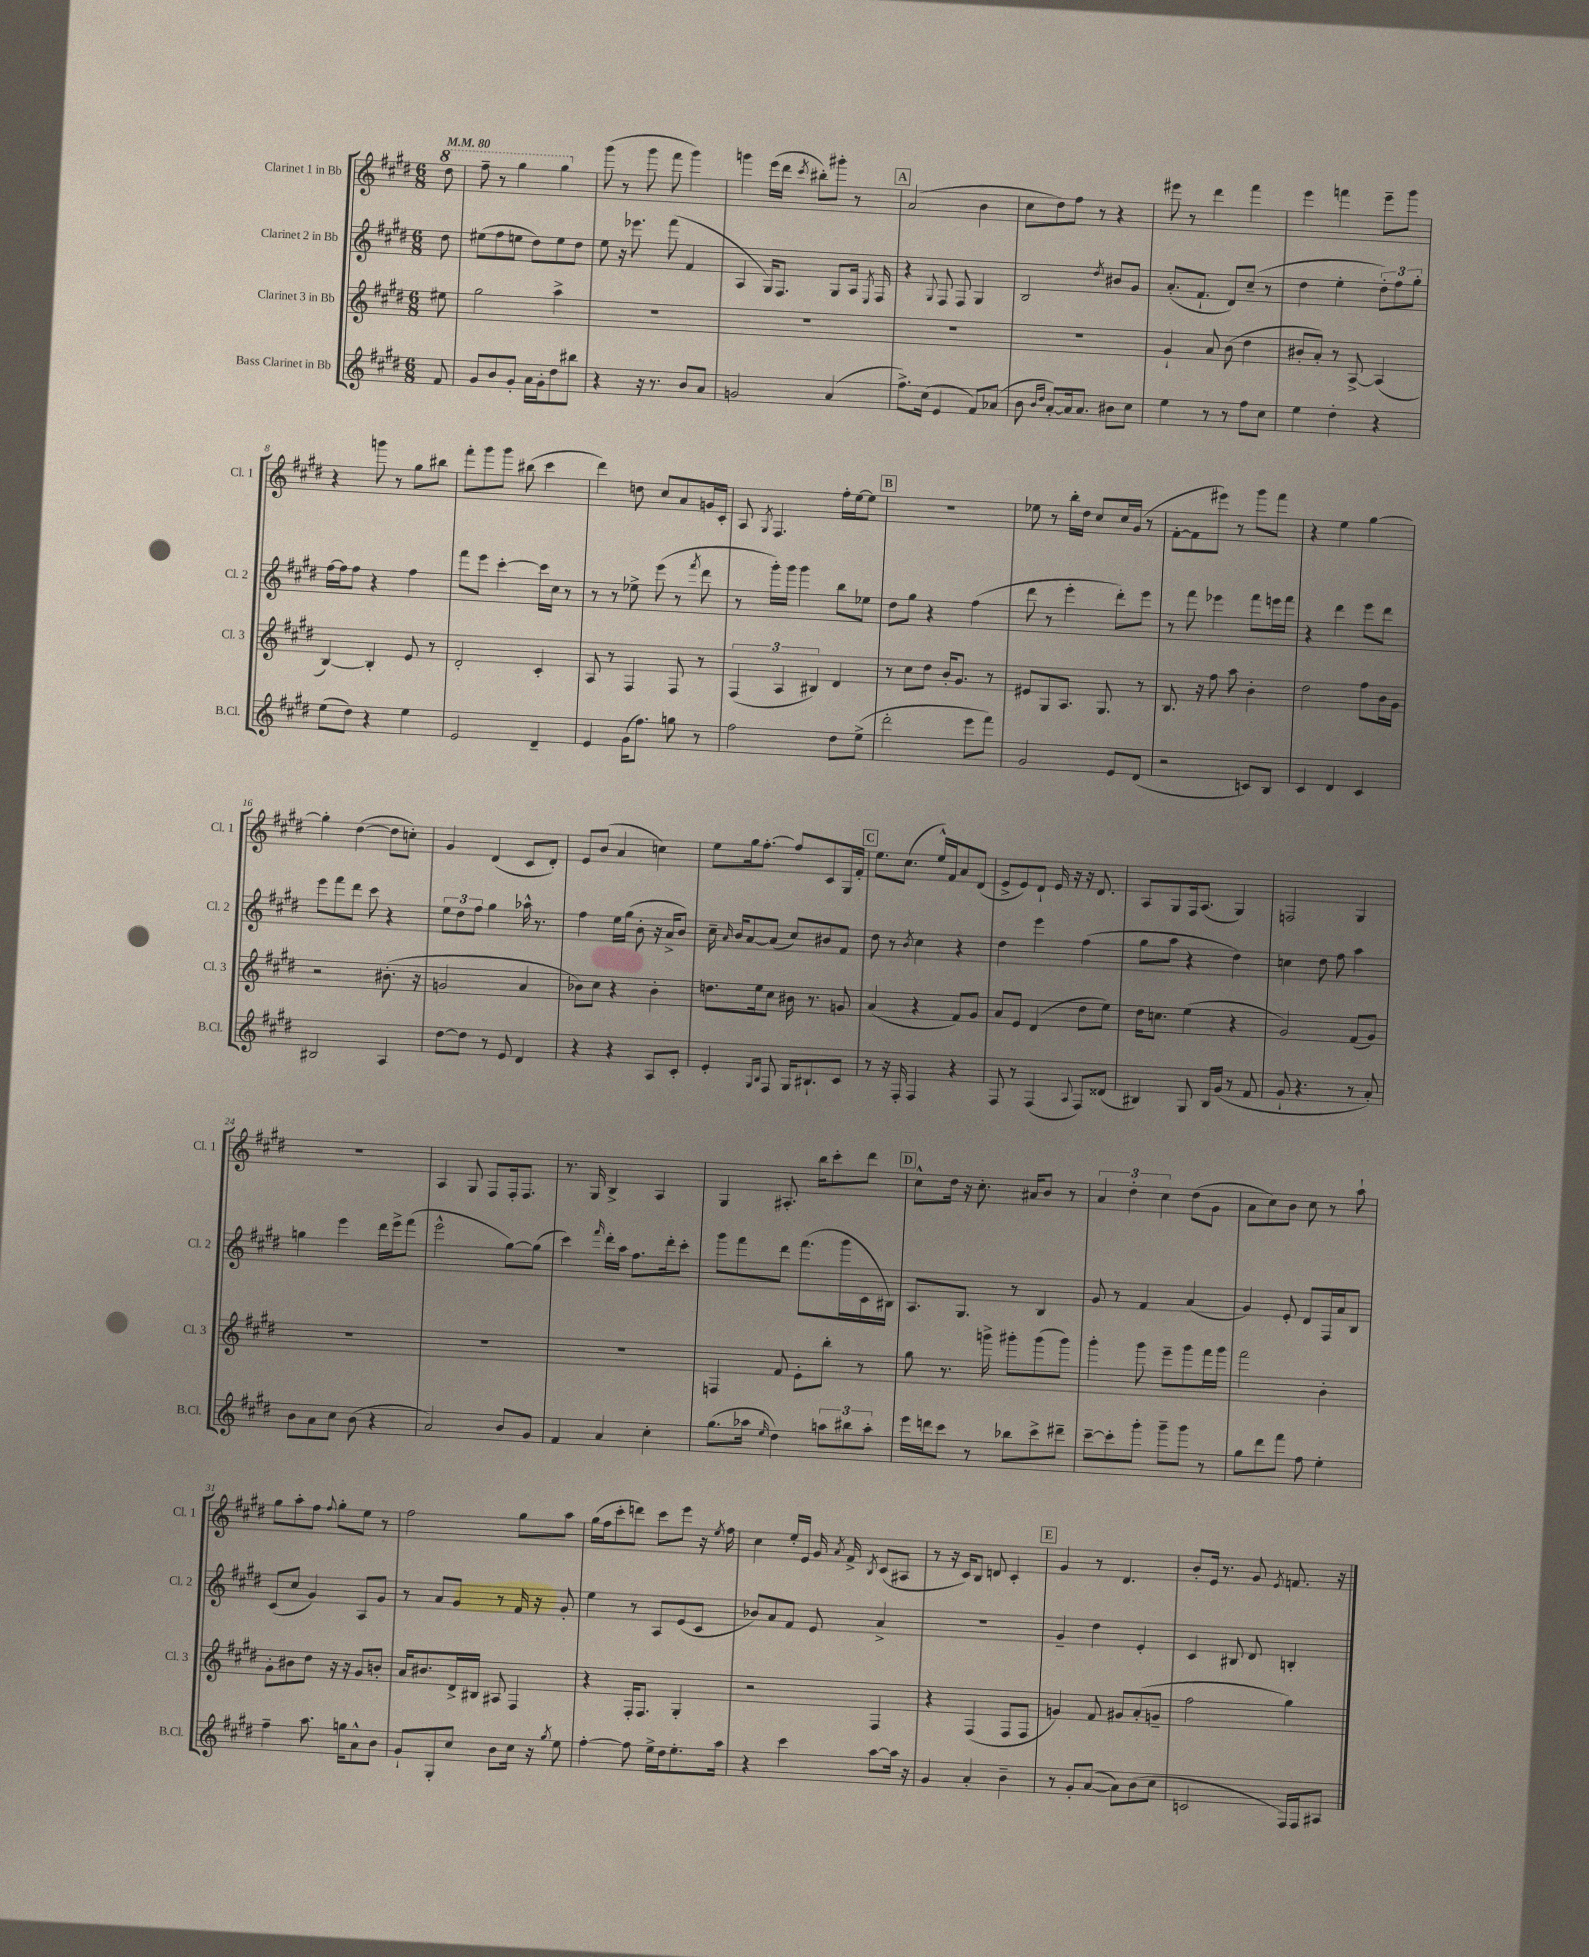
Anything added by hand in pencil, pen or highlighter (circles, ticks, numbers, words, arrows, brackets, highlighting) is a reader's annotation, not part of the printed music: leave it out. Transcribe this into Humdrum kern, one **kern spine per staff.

**kern	**kern	**kern	**kern
*staff4	*staff3	*staff2	*staff1
*clefG2	*clefG2	*clefG2	*clefG2
*k[f#c#g#d#]	*k[f#c#g#d#]	*k[f#c#g#d#]	*k[f#c#g#d#]
*M6/8	*M6/8	*M6/8	*M6/8
*MM80	*MM80	*MM80	*MM80
8f#/	8ee#\	8dd#\	8ddd#\
=	=	=	=
8g#/L	2gg#\	(8ee#\L	8fff#~\
8b/	.	8ff#\	8r
8g#'/J	.	8ee\J	4ggg#\
16a\LL	.	8dd#\L)	.
16g#'\J	.	.	.
8dd#\	4aa^\	8ee\	4ggg#\
8bb#\J	.	8dd#\J	.
=	=	=	=
4r	2.r	8ee\	(8ggg#\
.	.	16r	8r
.	.	8.eee-\	.
16r	.	.	8ggg#\
8.r	.	.	.
.	.	(8fff#\	8fff#\
8b/L	.	4f#/	4ggg#\)
8a/J	.	.	.
=	=	=	=
2g/	2.r	4A/	4ggg\
.	.	16G#/LK)	(16eee\LL
.	.	8.F#/J	16ddd#\JJ
.	.	.	8qccc#/
.	.	.	8bb#'\L)
(4a/	.	8G#/L	8ggg#'\J
.	.	16A/Jk	8r
.	.	8qE/	.
.	.	16F#/	.
=	=	=	=
8.ff#^\L)	2.r	4r	(2a/
(16cc#\Jk	.	.	.
.	.	8qqG#/	.
4e/	.	8F#/	.
.	.	8F#/	.
8f#/L)	.	4G#/	4b\
(8a-/J	.	.	.
=	=	=	=
8b\	2.r	2B/	8cc#\L
16qqb/LL	.	.	.
16qqdd#/JJ	.	.	.
[8a'/L)	.	.	8dd#\)
16a/]k	.	.	8ff#\J
8.a/J	.	.	.
.	.	.	8r
.	.	8qdd#/	.
8b#\L	.	8b#/L	4r
8cc#\J	.	8g#/J	.
=	=	=	=
4ee\	4g#`/	(8.a'/L	8eee#\
.	.	.	8r
.	.	8.f#`/J	.
8r	8a/	.	4ddd#\
8r	(8b\	8d#/L)	.
8ff#\L	4dd#\	(8cc#~/J	4fff#\
8cc#\J	.	8r	.
=	=	=	=
4ee\	8b#'/L	4dd#\	4eee\
.	8a'/J)	.	.
4dd#'\	8r	4ee'\	4fff\
.	[8A^/	.	.
4r	(4A/]	12dd#'\L)	8eee~\L
.	.	12ff#\	.
.	.	.	8ggg#\J
.	.	12gg#'\J	.
=	=	=	=
(8ee\L	[4B/)	[16ff#\LL	4r
.	.	16ff#\]J	.
8dd#\J)	.	8ff#\J	.
4r	4B'/]	4r	8ggg\
.	.	.	8r
4ee\	8e/	4ff#\	8gg#\L
.	8r	.	8bb#\J
=	=	=	=
2e/	2d#'/	8fff#\L	8fff#'\L
.	.	8eee\J	8ggg#\
.	.	[4ccc#'\	8ggg#\J
.	.	.	(8bb#\
4d#~/	4c#'/	16ccc#\]LL	4ccc#\
.	.	16cc#\JJ	.
.	.	8r	.
=	=	=	=
4e/	8A/	8r	4ddd#\)
.	8r	8r	.
(16g#\LK	4F#/	8ee-^\	8dd\
8.ff#\J)	.	.	.
.	.	(8eee\	8cc#/L
8gg\	8F#/	8r	8a/
.	.	8qfff#/	.
8r	8r	8ddd#\	16g/L
.	.	.	16c#'/JJ
=	=	=	=
2ff#\	(6F#/	8r	8A/
.	.	.	8qG#/
.	.	16ggg#'\LL)	4.F#/
.	6A/	.	.
.	.	16ggg#\JJ	.
.	.	4ggg#\	.
.	6B#/)	.	.
8dd#\L	4d#/	8bb\L	16ff#'\LL
.	.	.	[16ee\J
(8ee^\J	.	8ee-\J	8ee\]J
=	=	=	=
2ddd#'\	8r	8dd#\L	2.r
.	8cc#\L	8gg#\J	.
.	8dd#\J	4r	.
.	16b'/LK	.	.
.	8.g#/J	.	.
8eee\L	.	(4ff#\	.
8fff#\J)	8r	.	.
=	=	=	=
2g#/	8e#/L	8ddd#\	8ee-\
.	8G#/	8r	8r
.	8.A/J	4eee'\	16bb'\LL
.	.	.	16dd#\JJ
.	.	.	8cc#/L
.	8.G#/	.	.
8e/L	.	8ddd#'\L)	16cc#/L
.	.	.	(16g#/JJ
(8d#/J	8r	8eee\J	8r
=	=	=	=
2r	8.B/	8r	[8f#'\L
.	.	8fff#\	8f#\]
.	16r	.	.
.	8ff#\	4eee-\	8eee#\J)
.	8aa\	.	8r
8c/L)	4b'\	8fff#\L	8ggg#\L
8B/J	.	16eee\L	8fff#\J
.	.	16fff#\JJ	.
=	=	=	=
4c#/	2dd#\	4r	4r
4d#/	.	4ddd#\	4ee\
4c#/	8ff#\L	8eee\L	[4gg#\
.	16b\L	8ddd#\J	.
.	16g#\JJ	.	.
=	=	=	=
2B#/	2r	8eee\L	4gg#'\]
.	.	8fff#\	.
.	.	8ddd#\J	([4dd#\
.	.	8ccc#\	.
4A/	(8.b#'\	4r	8dd#\]L
.	.	.	8cc'\J)
.	16r	.	.
=	=	=	=
[8dd#\L	2g/	12ee\L	4g#/
.	.	12dd#\	.
8dd#\]J	.	.	.
.	.	12ff#\J	.
8r	.	4gg#\	(4d#/
8e/	.	.	.
4d#/	4a/	16aa-^^\	8c#/L
.	.	8.r	.
.	.	.	8d#'/J)
=	=	=	=
4r	8b-\L)	4ff#\	8e/L
.	8cc#\J	.	(8b/J
4r	4r	16ee\LL	4a/
.	.	(16gg#\JJ	.
.	.	8b'\	.
8A/L	4b-'\	16r	4cc\)
.	.	16a^/LK	.
8c#'/J	.	8b/J)	.
=	=	=	=
4e'/	8.dd\L	16cc#~\	8ee\L
.	.	16qqa/	.
.	.	16b/LK	.
.	.	[8a/	16gg#\k
.	16ee\k	.	[8.ff#'\J
16qqG#/LL	.	.	.
16qqB/JJ	.	.	.
8F#/	8cc#\J	(8a/]J	.
16G#/LK	16b#\	8cc#/L)	8ff#/]L
8.B#`/	8.r	.	.
.	.	8b#/	8c#/
8c#/J	8g/	8f#/J	16G#/L
.	.	.	16f#'/JJ
=	=	=	=
8r	(4a/	8dd#\	8.ee\L
16r	.	8r	.
16F#'/	.	.	(8.cc#\J
.	.	8qb/	.
4F#/	4r	4cc#\	.
.	.	.	16ee^^/LL)
.	.	.	16f#/J
4r	8f#/L)	4r	8a/
.	8g#/J	.	(8d#/J
=	=	=	=
8F#/	8a/L	4dd#\	8e^/L
8r	8e/J	.	8e/)
(4F#/	(4d#/	4eee\	8d#`/J
.	.	.	16e/
.	.	.	16r
8qqA/	.	.	.
8F#/L)	8dd#\L	(4ff#\	16r
.	.	.	8.d#/
(8d##/J	8ee\J)	.	.
=	=	=	=
4B#/)	16dd#\LK	8gg#\L	8A/L
.	8.cc\J	.	.
.	.	8aa\J	8G#/
8G#/	(4ee\	4r	16F#/k
.	.	.	(8.A/J
16B#/LL	.	.	.
(16g#/JJ	.	.	.
8r	4r	4dd#\)	4G#/)
8f#/	.	.	.
=	=	=	=
8g#`/	2g#/)	4cc\	2F/
4.r	.	.	.
.	.	8dd#\	.
.	.	8ff#\	.
8r	(8f#/L	4aa\	4G#/
8a'/)	8g#/J)	.	.
=	=	=	=
8b\L	2.r	4gg\	2.r
8a\	.	.	.
8cc#\J	.	4eee\	.
(8b\	.	.	.
4r	.	16ddd#\LL	.
.	.	16eee^\J	.
.	.	(8fff#\J	.
=	=	=	=
2a/)	2.r	2eee^^\	4A/
.	.	.	8G#/
.	.	.	8F#/L
8b/L	.	[8gg#\L)	16F#'/k
.	.	.	8.F#/J
8g#/J	.	(8gg#\]J	.
=	=	=	=
4f#/	2.r	4ccc#\)	8.r
.	.	.	16G#/
.	.	16qqfff#/	.
4a/	.	16ddd#'\LL	4B^/
.	.	16aa\JJ	.
.	.	8.ff#\L	.
4cc#'\	.	.	4A/
.	.	16ddd#'\k	.
.	.	8ccc#'\J	.
=	=	=	=
(8.gg#\L	4F/	8ggg#\L	4G#/
.	.	8fff#\	.
16aa-\Jk	.	.	.
16qqee/	.	.	.
4dd#\)	8f#/	8ddd#\J	8.A#'/
.	8e'\L	(8.fff#\L	.
.	.	.	16bb\LK
12aa\L	8bb'\J	.	8ccc#'\
.	.	16ggg#\L	.
12bb#\	.	.	.
.	8r	16c#\	8ddd#\J
12aa'\J	.	.	.
.	.	16B#\JJ)	.
=	=	=	=
16eee\LL	8gg#\	8.A/L	8cc#^^\L
16ddd\J	.	.	.
8ccc#\J	8.r	.	16dd#\Jk
.	.	8.G#/J	16r
8r	.	.	8.cc#'\
.	16ggg^\	.	.
8bb-\L	8ggg#'\L	8r	.
.	.	.	16a#/LK
8ccc#^\	(8ggg#\	4B/	8b/J
8ddd#~\J	8ggg#\J)	.	8r
=	=	=	=
[8ccc#~\L	4ggg#'\	8g#/	6a/
8ccc#'\]	.	8r	.
.	.	.	6dd#'\
8ggg#'\J	8ggg#\	4f#/	.
.	.	.	6cc#\
8ggg#~\L	8eee~\L	.	.
8ggg#\J	8ggg#\	(4a/	(8dd#\L
8r	16fff#\L	.	8g#\J
.	16ggg#\JJ	.	.
=	=	=	=
8gg#\L	2fff#\	4g#/)	8a\L
8ddd#\	.	.	8cc#\)
8fff#\J	.	8e'/	8b\J
8ff#\	.	8d#/L	8cc#\
4ee'\	4b'\	16F#/L	8r
.	.	16a/J	.
.	.	8B/J	8aa`\
=	=	=	=
4ff#~\	8g#'\L	(8c#/L	8gg#\L
.	8b#\	8cc#/J	8aa'\
8.aa\	8dd#\J	4g#/)	8ff#\J
.	.	.	8qqff#/
.	16r	.	8gg#'\L
16gg\LK	16r	.	.
8a^^\	8g#/L	8A/L	8ee\J
8b\J	8b'/J	8g#/J	8r
=	=	=	=
8g#`/L	16a/LK	8r	2ff#\
.	8.b#/	.	.
8G#'/	.	8a/L	.
8cc#/J	16d#^/L	8g#/J	.
.	16B#/JJ	.	.
8b\L	8A#/	8r	.
16cc#\Jk	4F#/	16f#/	8gg#\L
16r	.	16r	.
8qgg#/	.	.	.
8ee\	.	8g#'/	8aa\J
=	=	=	=
[4ff#'\	4r	4ee\	(16gg#\LL
.	.	.	16ff#\J
.	.	.	8ccc#'\
8ff#\]	16F#'/LK	8r	8ddd\J)
.	8.F#/J	.	.
16ee^\LL	.	8A/L	8ccc#\L
16dd#\J	.	.	.
8.ee'\	4G#'/	(8e/	8eee\J
.	.	8c#/J	16r
.	.	.	8qee/
16aa\Jk	.	.	16ff#\
=	=	=	=
4r	2r	8b-/L)	4cc#\
.	.	8a/	.
4ccc#\	.	8f#/J	16ee'/LL
.	.	.	16e/JJ
.	.	8e/	16g#/
.	.	.	8qa/
.	.	.	16f#^/
.	.	.	8qB/
[8aa\L	4F#/	4a^/	(8c#/L
16aa\]Jk	.	.	8A#/J
16r	.	.	.
=	=	=	=
4g#/	4r	2.r	8r
.	.	.	16r
.	.	.	16c#/LK)
4a'/	(4F#/	.	8B/J
.	.	.	8d/
4b~\	8F#/L	.	4c#'/
.	8F#/J	.	.
=	=	=	=
8r	4g/)	4g#~/	4g#/
8g#'/L	.	.	.
([8a/J	8f#/	4dd#\	8r
8a\]L)	8g#/L	.	4.d#/
(8b\	(8a'/	4e'/	.
8cc#\J	8g~/J	.	.
=	=	=	=
2c/	2ff#\	4c#/	8b'/L
.	.	.	16e/Jk
.	.	.	8.r
.	.	8B#/	.
.	.	8d#/	8g#/
.	.	.	8qe/
16F#/LL)	4gg#\)	4B'/	8.f/
16F#/J	.	.	.
8A#/J	.	.	.
.	.	.	16r
==	==	==	==
*-	*-	*-	*-
